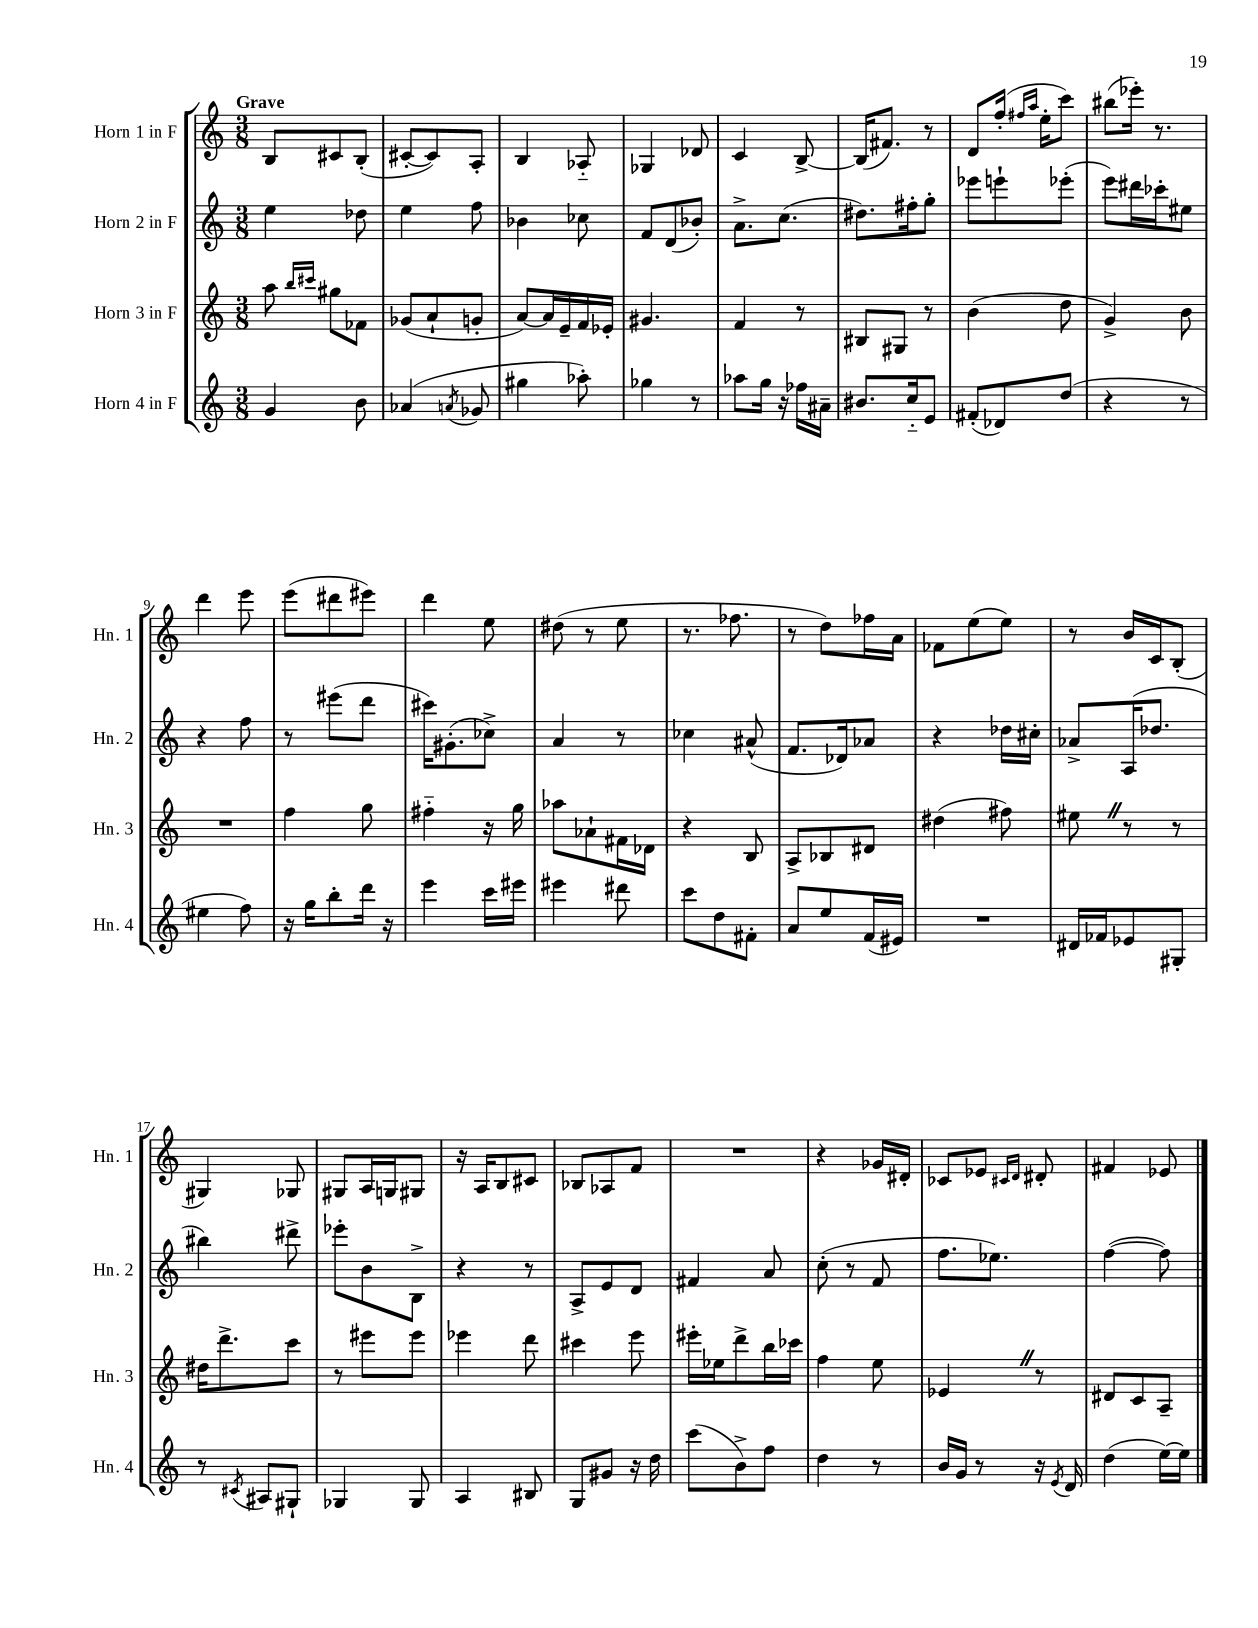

**kern	**kern	**kern	**kern
*part4	*part3	*part2	*part1
*staff4	*staff3	*staff2	*staff1
*I"Horn 4 in F	*I"Horn 3 in F	*I"Horn 2 in F	*I"Horn 1 in F
*I'Hn. 4	*I'Hn. 3	*I'Hn. 2	*I'Hn. 1
*clefG2	*clefG2	*clefG2	*clefG2
*k[]	*k[]	*k[]	*k[]
*M3/8	*M3/8	*M3/8	*M3/8
=1	=1	=1	=1
!	!	!	!LO:TX:a:B:t=Grave
4g/	8aa\	4ee\	8B/L
.	16qqbb/LL	.	.
.	16qqccc#X/JJ	.	.
.	8gg#X\L	.	8c#X/
8b\	8f-X\J	8dd-X\	(8B'/J
=2	=2	=2	=2
(4a-X/	(8g-X/L	4ee\	[8c#X'/L
.	8a`/	.	8c#/])
8qan/	.	.	.
8g-X/	8gn'/J	8ff\	8A'/J
=3	=3	=3	=3
4gg#X\	[8a/L)	4b-X\	4B/
.	16a/L]	.	.
.	16e~/	.	.
8aa-X'\)	16f/	8cc-X\	8A-X/
.	16e-X'/JJ	.	.
=4	=4	=4	=4
4gg-X\	4.g#X/	8f/L	4G-X/
.	.	(8d/	.
8r	.	8b-X'/J)	8d-X/
=5	=5	=5	=5
8aa-X\L	4f/	8.a^\L	4c/
16gg\Jk	.	.	.
16r	.	(8.cc\J	.
16ff-X\LL	8r	.	[8B^/
16a#X~\JJ	.	.	.
=6	=6	=6	=6
8.b#X/L	8B#X/L	8.dd#X\L)	(16B/KL]
.	.	.	8.f#X/J)
.	8G#X/J	.	.
16cc/k	.	16ff#X'\k	.
8e/J	8r	8gg'\J	8r
=7	=7	=7	=7
(8f#X'/L	(4b\	8eee-X\L	8d/L
8d-X/)	.	8eeen`\	(16ff'/Jk
.	.	.	16qqff#X/LL
.	.	.	16qqaa/JJ
.	.	.	16ee'\KL
(8dd/J	8dd\	(8eee-X'\J	8ccc\J)
=8	=8	=8	=8
4r	4g^/)	8eee\L)	(8bb#X\L
.	.	16ddd#X\L	16eee-X'\Jk)
.	.	16ccc-X'\J	8.r
8r	8b\	8ee#X\J	.
!!LO:LB:g=z
=9	=9	=9	=9
4ee#X\	4.r	4r	4ddd\
8ff\)	.	8ff\	8eee\
=10	=10	=10	=10
16r	4ff\	8r	(8eee\L
16gg\KL	.	.	.
8bb'\	.	(8eee#X\L	8ddd#X\
16ddd\Jk	8gg\	8ddd\J	8eee#X\J)
16r	.	.	.
=11	=11	=11	=11
4eee\	4ff#X\	16ccc#X\KL)	4ddd\
.	.	(8.g#X'\	.
16ccc\LL	16r	8cc-X^\J)	8ee\
16eee#X\JJ	16gg\	.	.
=12	=12	=12	=12
4eee#X\	8aa-X\L	4a/	(8dd#X\
.	8a-X`\	.	8r
8ddd#X\	16f#X\L	8r	8ee\
.	16d-X\JJ	.	.
=13	=13	=13	=13
8ccc\L	4r	4cc-X\	8.r
8dd\	.	.	.
.	.	.	8.ff-X\
8f#X'\J	8B/	(8a#X^^/	.
=14	=14	=14	=14
8a/L	8A^/L	8.f/L	8r
8ee/	8B-X/	.	8dd\L)
.	.	16d-X/k)	.
(16f/L	8d#X/J	8a-X/J	16ff-X\L
16e#X/JJ)	.	.	16a\JJ
=15	=15	=15	=15
4.r	(4dd#X\	4r	8f-X\L
.	.	.	(8ee\
.	8ff#X\)	16dd-X\LL	8ee\J)
.	.	16cc#X'\JJ	.
=16	=16	=16	=16
16d#X/LL	8ee#XZ\	8a-X^/L	8r
16f-X/J	.	.	.
8e-X/	8r	(16A/K	16b/LL
.	.	8.dd-X/J	16c/J
8G#X'/J	8r	.	(8B'/J
!!LO:LB:g=z
=17	=17	=17	=17
8r	16dd#X\KL	4bb#X\)	4G#X/)
.	8.ddd^\	.	.
8qc#X/	.	.	.
8A#X/L	.	.	.
8G#X`/J	8ccc\J	8ddd#X^\	8G-X/
=18	=18	=18	=18
4G-X/	8r	8eee-X'\L	8G#X/L
.	8eee#X\L	8b\	16A/L
.	.	.	16Gn/J
8G-/	8eee#\J	8B^\J	8G#X/J
=19	=19	=19	=19
4A/	4eee-X\	4r	16r
.	.	.	16A/KL
.	.	.	8B/
8B#X/	8ddd\	8r	8c#X/J
=20	=20	=20	=20
8G/L	4ccc#X\	8A^/L	8B-X/L
8g#X/J	.	8e/	8A-X/
16r	8eee\	8d/J	8f/J
16dd\	.	.	.
=21	=21	=21	=21
(8ccc\L	16eee#X'\LL	4f#X/	4.r
.	16ee-X\J	.	.
8b^\)	8ddd^\	.	.
8ff\J	16bb\L	8a/	.
.	16ccc-X\JJ	.	.
=22	=22	=22	=22
4dd\	4ff\	(8cc'\	4r
.	.	8r	.
8r	8ee\	8f/	16g-X/LL
.	.	.	16d#X'/JJ
=23	=23	=23	=23
16b/LL	4e-XZ/	8.ff\L	8c-X/L
16g/JJ	.	.	.
8r	.	.	8e-X/J
.	.	8.ee-X\J)	.
.	.	.	16qqc#X/LL
.	.	.	16qqd/JJ
16r	8r	.	8d#X'/
8qe/	.	.	.
16d/	.	.	.
=24	=24	=24	=24
(4dd\	8d#X/L	([4ff\	4f#X/
.	8c/	.	.
[16ee\LL)	8A~/J	8ff\])	8e-X/
16ee\JJ]	.	.	.
==	==	==	==
*-	*-	*-	*-
